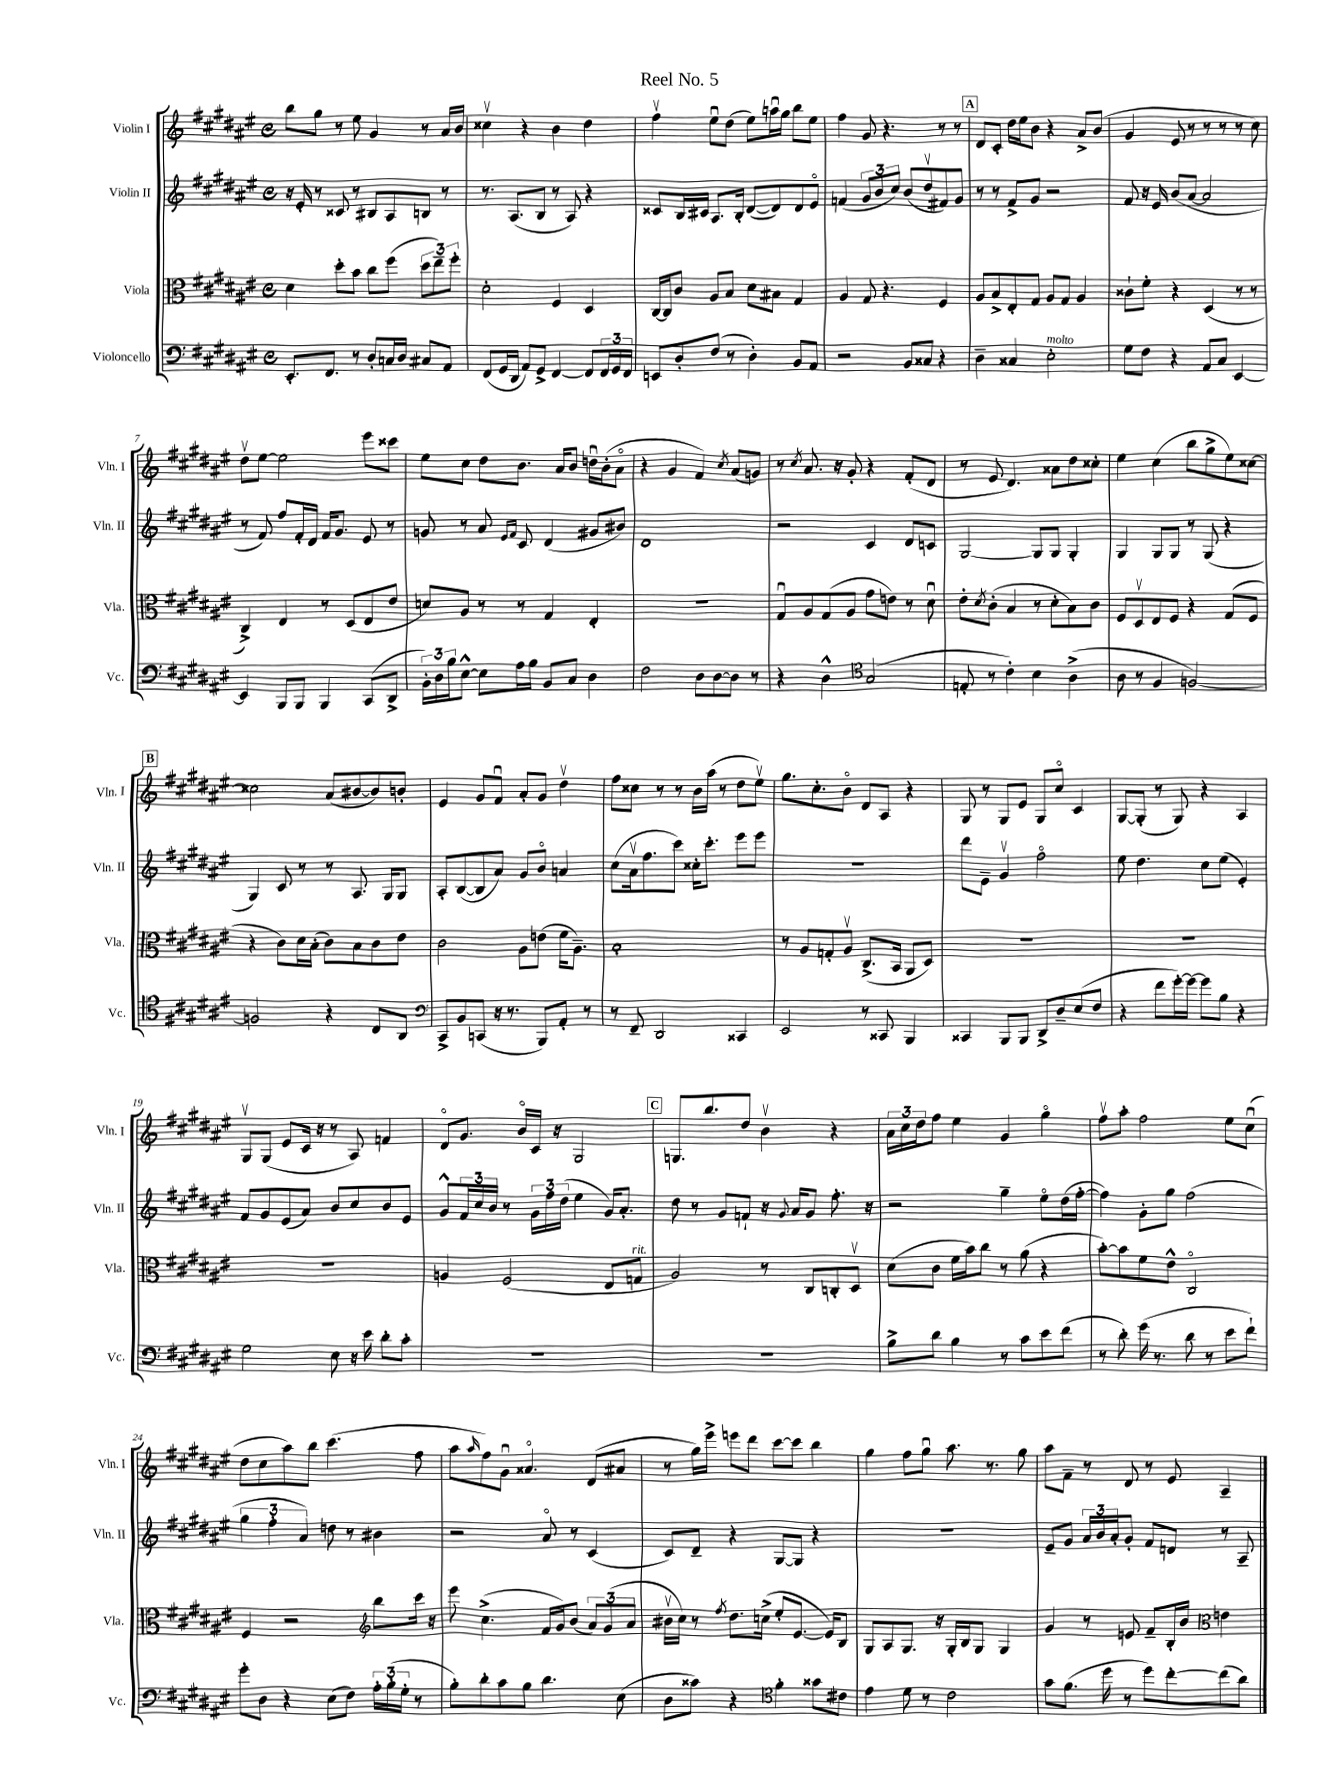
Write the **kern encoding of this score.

**kern	**kern	**kern	**kern
*staff4	*staff3	*staff2	*staff1
*clefF4	*clefC3	*clefG2	*clefG2
*k[f#c#g#d#a#e#]	*k[f#c#g#d#a#e#]	*k[f#c#g#d#a#e#]	*k[f#c#g#d#a#e#]
*M4/4	*M4/4	*M4/4	*M4/4
*met(c)	*met(c)	*met(c)	*met(c)
8.EE#'	4d#	16r	8bb
.	.	16e#'	.
.	.	8r	8gg#
8.FF#	.	.	.
.	8dd#'	8c##	8r
8r	8b	8r	8ee#
8D#'	8cc#	8B#	4g#
16C	(8ff#	8A#	.
16D#	.	.	.
8C#	12dd#	8B	8r
.	12ee#~)	.	.
8AA#	.	8r	16a#
.	12ff#'	.	.
.	.	.	16b
=	=	=	=
(8FF#	2d#'	8.r	4cc##v
16GG#	.	.	.
16DD#	.	(8.A#	.
8AA#)	.	.	4r
8GG#^	.	8B	.
[4FF#	4F#	8r	4b
.	.	8A#)	.
8FF#]	4D#	4r	4dd#
24FF#	.	.	.
24GG#	.	.	.
24FF#	.	.	.
=	=	=	=
8EE	[16C#	8c##	4ff#v
.	16C#]	.	.
8D#'	8c#	16B	.
.	.	16c#	.
(8F#	8A#	8.A#	8ee#u
8r	8B	.	(8dd#
.	.	16B'	.
4D#')	8d#	([8d#	8ee#)
.	8B#	8d#])	16aau
.	.	.	16gg#
8BB	4G#	8d#	8bb
8AA#	.	8e#o	8ee#
=	=	=	=
2r	4A#	(4f	4ff#
.	8G#	12g#	8g#
.	.	12b	.
.	4.r	.	4.r
.	.	12cc#)	.
8BB	.	(8b	.
8C##	.	8dd#v	.
4r	4F#	8f#)	8r
.	.	8g#	8r
=	=	=	=
4D#~	8A#	8r	8d#
.	8B^	8r	8c#'
4C##	8E#'	8f#^	16dd#
.	.	.	16ee#
.	8G#	8g#	8b
2E#'	8A#	2r	4r
.	8G#	.	.
.	4A#	.	8a#^
.	.	.	(8b
=	=	=	=
8G#	8c##`	8f#	4g#
8F#	8f#'	16r	.
.	.	16e#	.
4r	4r	(8b	8e#
.	.	[8a#	8r
8AA#	(4D#	2a#]	8r
8C#	.	.	8r
[4EE#	8r	.	8r
.	8r	.	8cc#)
=	=	=	=
4EE#]	4C#^)	8r	8dd#v
.	.	8f#)	[8ee#
8BBB	4E#	8ff#	2ee#]
8BBB	.	16f#'	.
.	.	16d#	.
4BBB	8r	16f#	.
.	.	8.g#	.
.	(8D#	.	.
(8CC#	8E#	8e#	8eee#
8DD#^	8e#	8r	8ccc##
=	=	=	=
24BB')	8d)	8g	8ee#
24D#	.	.	.
24B	.	.	.
[8E#^^	8A#	8r	8cc#
8E#]	8r	8a#	8dd#
.	.	16qqe#	.
.	.	16qqf#	.
16A#	8r	8c#	8.b
16B	.	.	.
8BB	4G#	(4d#	.
.	.	.	16a#
8C#	.	.	8b
4D#	4E#'	8g#	16ddu
.	.	.	(16b'
.	.	8b#)	8a#o
=	=	=	=
2F#	1r	1d#	4r
.	.	.	4g#
8D#	.	.	4f#)
[8D#	.	.	.
.	.	.	8qcc#
8D#]	.	.	(8a#
8r	.	.	8g)
=	=	=	=
4r	8G#u	2r	8r
.	.	.	8qcc#
.	8A#	.	8.a#
4D#^^	(8G#	.	.
.	.	.	16r
.	8A#	.	8g#'
*clefC4	*	*	*
(2G#	8g#	4c#	4r
.	8e)	.	.
.	8r	8d#	(8f#'
.	8d#u	8c	8d#
=	=	=	=
8E'	8e#'	[2G#	8r
.	8qd#	.	.
8r	(8c#'	.	8e#
4c#')	4B	.	4.d#)
4B	8r	8G#]	.
.	8d#'	8G#	8a##
(4A#^	8B)	4G#'	8dd#
.	8c#	.	8cc##'
=	=	=	=
8A#	8F#	4G#	4ee#
8r	8D#v	.	.
4F#	8E#	8G#	(4cc#
.	8F#	8G#	.
[2F)	4r	8r	8bb
.	.	(8G#	8gg#^
.	(8G#	4r	8ee#)
.	8F#	.	[8cc##
=	=	=	=
2F]	4r	4G#)	2cc##]
.	8c#)	8c#	.
.	16d#	8r	.
.	(16B'	.	.
4r	8c#)	8r	(8a#
.	8B	8.A#	[8b#
8C#	8c#	.	8b#])
.	.	16G#	.
8AA#	8e#	8G#	8b'
=	=	=	=
*clefF4	*	*	*
8CC#^	2c#	8A#'	4e#
8BB	.	([8B	.
(8CC	.	8B]	8g#
16r	.	8a#)	8f#u
8.r	.	.	.
.	8A#	8g#	8a#'
8BBB)	(8e	8bo	8g#
8AA#'	16f#	4a	4dd#v
.	8.A#~)	.	.
8r	.	.	.
=	=	=	=
8r	1B'	(8cc#	8ff#
8FF#~	.	16a#v	8cc##
.	.	8.ff#	.
2DD#	.	.	8r
.	.	8ccc#)	8r
.	.	16cc##'	16b
.	.	8.ccc#'	(16aa#
.	.	.	8r
4CC##	.	8eee#	8dd#
.	.	8eee#	8ee#v)
=	=	=	=
2EE#	8r	1r	8.gg#
.	8A#	.	.
.	.	.	8.cc#'
.	8G'	.	.
.	8A#v	.	8bo
8r	(8.C#^	.	8d#
8CC##	.	.	8A#
.	16BB	.	.
4BBB	8AA#	.	4r
.	8D#)	.	.
=	=	=	=
4CC##	1r	8ddd#	8G#
.	.	8e#~	8r
8BBB	.	4g#v	8G#
8BBB	.	.	8e#
8DD#^	.	2ff#o	8G#
8D#~	.	.	8cc#o
(8E#	.	.	4c#
8F#	.	.	.
=	=	=	=
4r	1r	8ee#	[8G#
.	.	4.dd#	(8G#']
8f#	.	.	8r
[16g#')	.	.	8G#)
16g#_	.	.	.
8g#]	.	8cc#	4r
8B	.	(8ee#	.
4r	.	4e#')	4A#
=	=	=	=
2G#	1r	8f#	8G#v
.	.	8g#	(8G#
.	.	(8e#	8e#
.	.	8a#)	16c#
.	.	.	16r
8E#	.	8b	8r
16r	.	8cc#	8A#)
16e#	.	.	.
8d#'	.	8b	4f
8c#'	.	8e#	.
=	=	=	=
1r	4A	8g#^^	8d#o
.	.	24f#	8.g#
.	.	24cc#	.
.	.	24b	.
.	(2F#	8r	.
.	.	.	16bo
.	.	24g#	16c#
.	.	24ff#	.
.	.	.	16r
.	.	(24dd#	.
.	.	4ee#	2G#
.	8E#	16g#)	.
.	.	8.a#'	.
.	8G	.	.
=	=	=	=
1r	2A#)	8dd#	8.G
.	.	8r	.
.	.	.	8.bb
.	.	8g#	.
.	.	8f`	8dd#
.	8r	16r	4bv
.	.	8qqg#	.
.	.	16a#	.
.	8C#	8g#	.
.	8C'	8.ff#'	4r
.	8D#v	.	.
.	.	16r	.
=	=	=	=
8B^	(8d#	2r	24a#
.	.	.	24cc#
.	.	.	24dd#
8d#	8c#	.	8ff#
4B	16f#	.	4ee#
.	16b)	.	.
.	8cc#	.	.
8r	8r	4gg#~	4g#
8c#	(8a#	.	.
8e#	4r	8ee#o	4gg#o
(8f#	.	(16dd#	.
.	.	[16ff#'	.
=	=	=	=
8r	[8b')	4ff#])	8ff#v
8d#')	8b]	.	8aa#'
(16g#	8f#	8g#'	2ff#
8.r	.	.	.
.	8e#^^	8gg#	.
8d#	2C#o	(2ff#	.
8r	.	.	.
8e#	.	.	8ee#
8f#`)	.	.	(8cc#u
=	=	=	=
8g#'	4F#	6gg#	8dd#
8D#	.	.	8cc#
.	.	6ff#'	.
4r	2r	.	8aa#)
.	.	6a#)	.
.	.	.	8bb
(8E#	.	8dd	(4.ccc#
8F#)	.	8r	.
*	*clefG2	*	*
24A#'	8bb	4b#	.
(24B'	.	.	.
24G#'	.	.	.
8r	16ccc#	.	8ff#
.	16r	.	.
=	=	=	=
8B')	8eee#	2r	8aa#
.	.	.	16qqaa#
8d#'	(4.cc#^	.	8ff#)
8c#	.	.	8g#u
8B	.	.	4.a##o
4.d#	16f#	8a#o	.
.	16g#)	.	.
.	(8b	8r	.
.	12a#)	(4c#	(8d#
.	(12g#	.	.
(8E#	.	.	8a#
.	12a#	.	.
=	=	=	=
8D#	16b#v	8c#)	8r
.	16cc#)	.	.
8c##)	8r	8d#~	16gg#)
.	.	.	16eee#^
.	8qff#	.	.
4r	8.dd#	4r	8eee
.	.	.	8ddd#
.	(16cc^	.	.
*clefC4	*	*	*
4f#'	8ee#'	[8G#	[8ccc#
.	[8.e#	8G#]	8ccc#]
8g##	.	4r	4bb
.	16e#])	.	.
8c#	8B	.	.
=	=	=	=
4e#	8G#	1r	4gg#
.	8A#	.	.
8d#	8.G#	.	8ff#
8r	.	.	8gg#u
.	16r	.	.
2c#	16G#'	.	8.aa#
.	16B	.	.
.	8G#	.	.
.	.	.	8.r
.	4G#	.	.
.	.	.	8gg#
=	=	=	=
8g#	4g#	8e#~	8aa#
(8.f#	.	8g#	8f#~
.	8r	24a#	8r
.	.	24b	.
16dd#	.	.	.
.	.	24a#'	.
8r	8e	8g#'	8d#
8dd#)	8f#~	8f#	8r
[8cc#'	16B'	8d	8e#
.	16b	.	.
*	*clefC3	*	*
(8cc#]	4e	8r	4A#~
8a#)	.	8A#~	.
==	==	==	==
*-	*-	*-	*-
